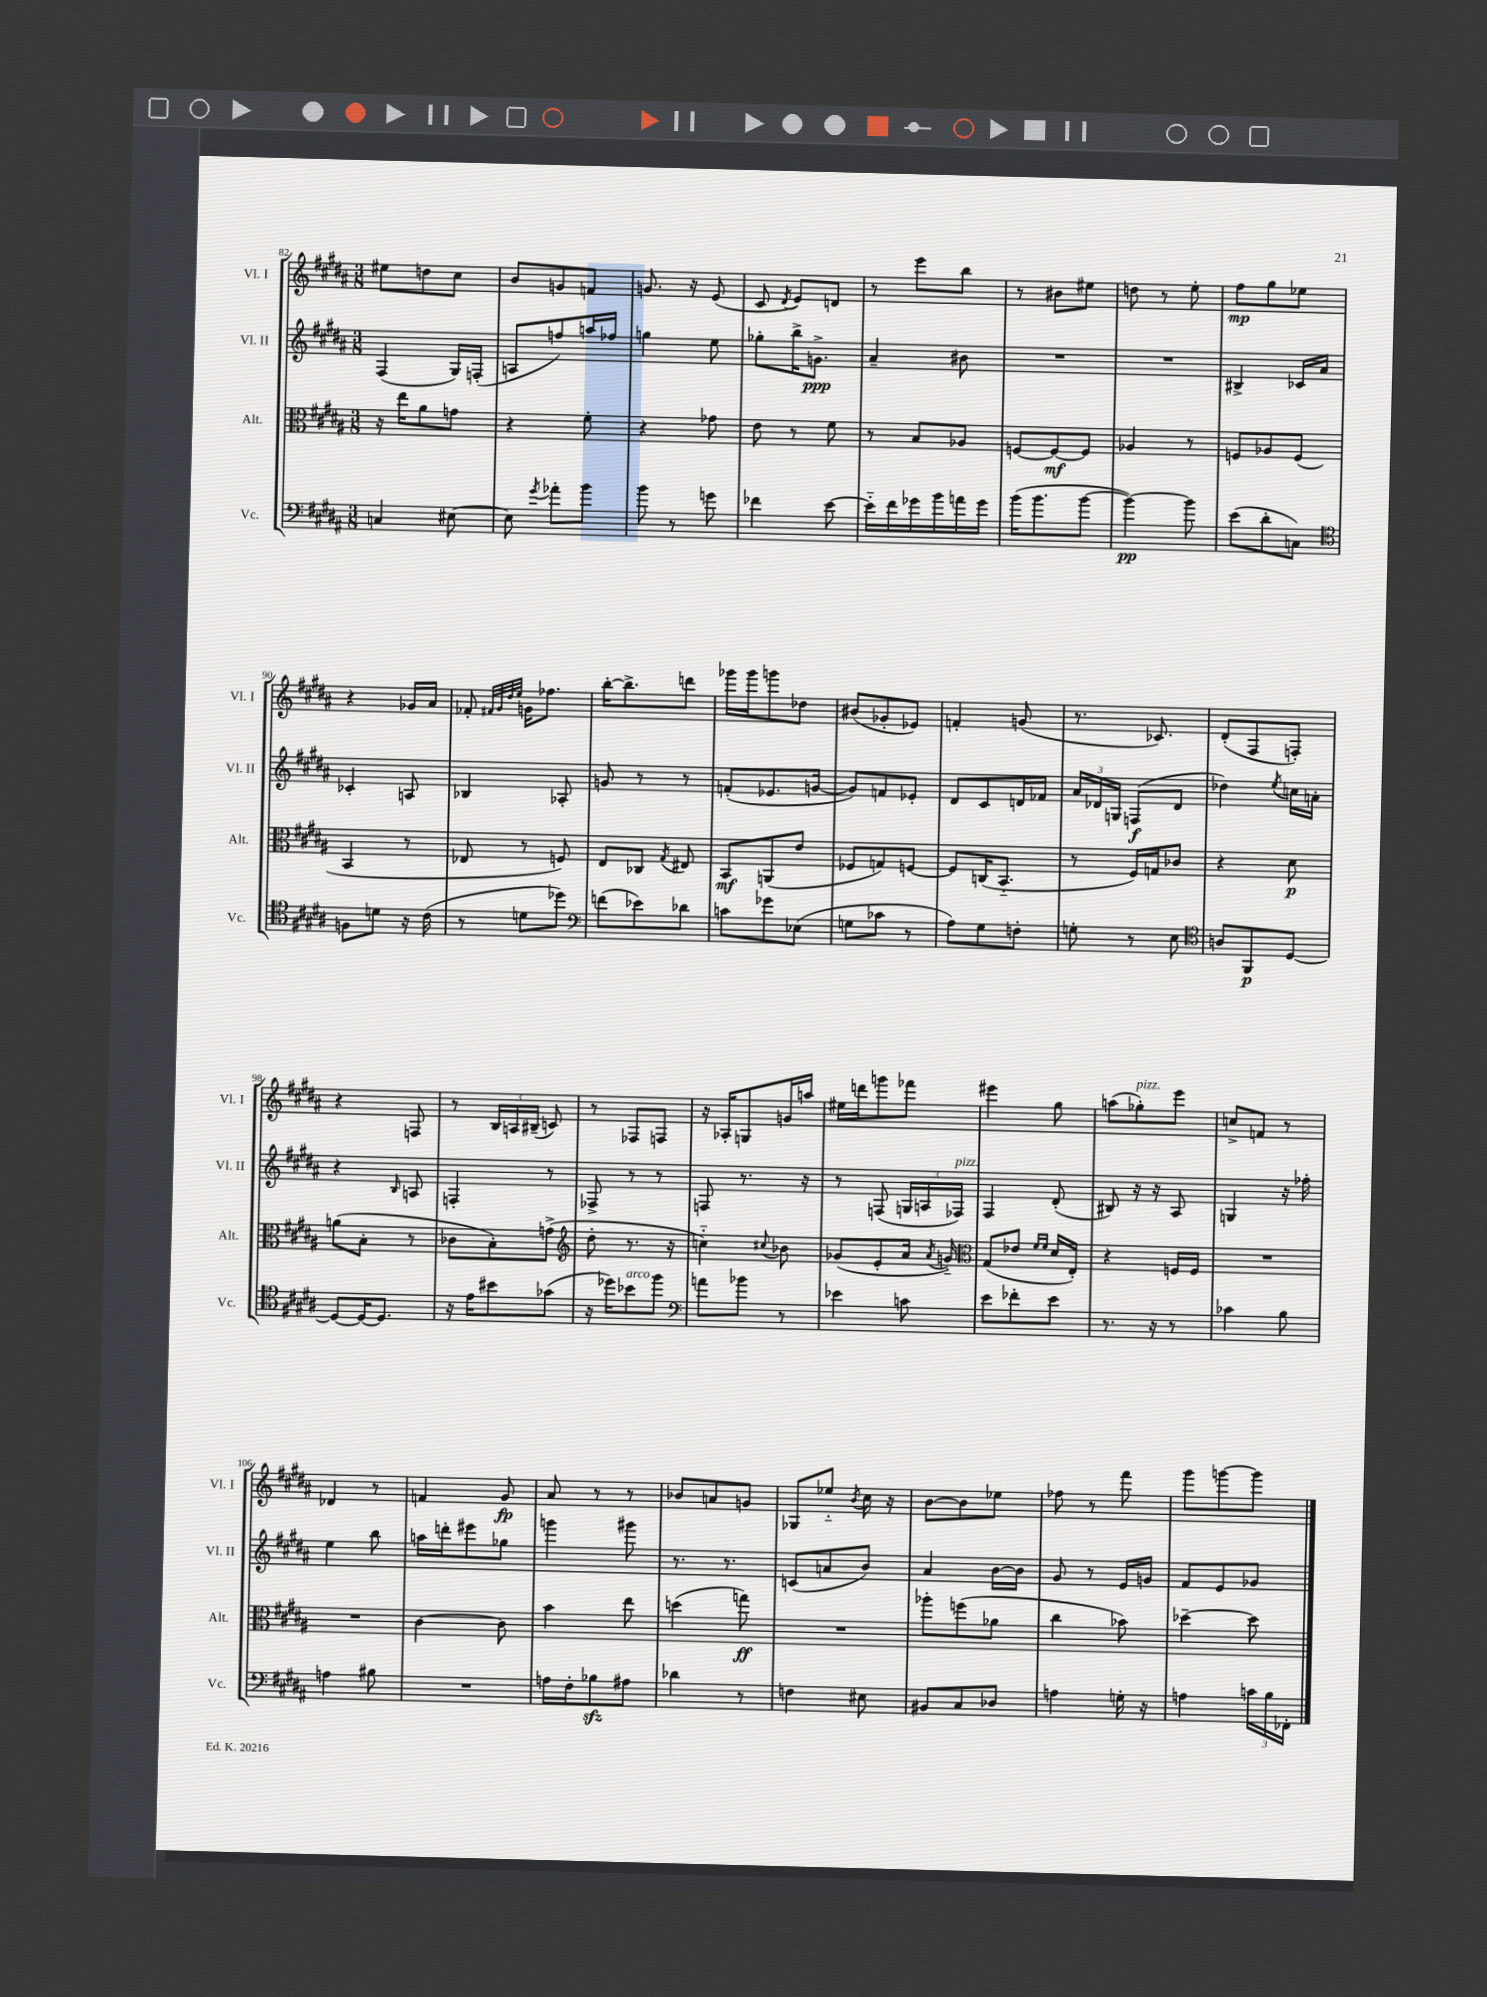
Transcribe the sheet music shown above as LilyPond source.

<<
\new StaffGroup <<
\new Staff = "s0" \with { instrumentName = "Vl. I" shortInstrumentName = "Vl. I" } {
    \clef treble \key b \major \numericTimeSignature \time 3/8
    \autoBeamOff eis''8[ d''8 cis''8] |
    b'8[ g'8 f'8] |
    g'8. r16 e'8( |
    cis'8 \acciaccatura { dis'8 } e'8[) d'8] |
    r8 e'''8[ b''8] |
    r8 bis'8[ eis''8] |
    d''8 r8 e''8-. |
    fis''8[\mp gis''8 ees''8] |
    r4 ges'16[ ais'16] |
    fes'8-. \grace { fis'32[ gis'32 dis''32 e''32] } g'16[ fes''8.] |
    b''16[~-. b''8.-> d'''8] |
    ges'''16[ ges'''16 g'''8 des''8] |
    bis'8[( ges'8-. ees'8]) |
    f'4-. g'8( |
    r8. ces'8.) |
    dis'8[-.( fis8 f8]-.) |
    r4 f8 |
    r8 \tuplet 3/2 { b16[ a16 bis16]--( } c'8) |
    r8 fes8[ f8] |
    r16 aes16[-. g8 g'16 a''16] |
    eis''16[ d'''16 g'''8 fes'''8] |
    eis'''4 gis''8 |
    a''8[( ges''8-.^\markup { \italic "pizz." }) e'''8] |
    c''8[-> f'8] r8 |
    des'4 r8 |
    f'4 gis'8\fp |
    ais'8 r8 r8 |
    bes'8[ a'8 g'8] |
    ges8[ ees''8]-_ \acciaccatura { b'8 } cis''16 r16 |
    b'8[~ b'8 ees''8] |
    fes''8 r8 fis'''8 |
    gis'''8[ g'''8~ g'''8] \bar "|." |
}
\new Staff = "s1" \with { instrumentName = "Vl. II" shortInstrumentName = "Vl. II" } {
    \clef treble \key b \major \numericTimeSignature \time 3/8
    \autoBeamOff fis4( gis16[) f16]-.( |
    a8[ f''8) a''16 fes''16] |
    g''4 e''8 |
    ges''8[-. b''16-> g'8.]->\ppp |
    ais'4-- bis'8 |
    R4. |
    R4. |
    bis4-> ces'16[ ais'16] |
    ces'4-. a8 |
    bes4 aes8-. |
    g'8 r8 r8 |
    f'8[-.( ees'8. g'16]~ |
    g'8[) f'8 ees'8]-. |
    dis'8[ cis'8 d'16 fes'16] |
    \tuplet 3/2 { ais'16[ des'16 g16] } f8[\f( des'8] |
    des''4) \acciaccatura { e''8 } c''16[ a'16]-. |
    r4 \grace { b16 } a8 |
    f4-. r8 |
    fes8-> r8 r8 |
    f8 r8. r16 |
    r8 f8( \tuplet 3/2 { g16[ a16 fes16]^\markup { \italic "pizz." }) } |
    fis4 dis'8-.( |
    bis8) r16 r16 ais8 |
    g4 r16 fes''16-. |
    e''4 b''8 |
    a''16[ d'''16-. eis'''8 ges''8] |
    g'''4 gis'''8 |
    r8. r8. |
    c'8[( a'8 b'8]) |
    ais'4 b'16[~ b'16] |
    gis'8 r8 e'16[ g'16] |
    fis'8[ e'8 ges'8] \bar "|." |
}
\new Staff = "s2" \with { instrumentName = "Alt." shortInstrumentName = "Alt." } {
    \clef alto \key b \major \numericTimeSignature \time 3/8
    \autoBeamOff r16 e''16[ ais'8 g'8] |
    r4 fis'8-. |
    r4 ges'8 |
    e'8 r8 fis'8 |
    r8 b8[ aes8] |
    f8[~ f8~\mf f8] |
    aes4 r8 |
    f8[ aes8 f8]( |
    b,4 r8 |
    ees8 r8 f8) |
    e8[ ces8] \acciaccatura { gis8 } eis8 |
    b,8[\mf a,8( e'8] |
    fes8[ g8) f8]~ |
    f8[ c16( b,8.]-_ |
    r8 fis16[) g16 ces'8] |
    r4 dis'8\p |
    a'8[( b8]-. r8 |
    ces'8[ b8-.) g'8]->( |
    \clef treble dis''8-. r8. r16 |
    c''4-_) \appoggiatura { cis''8 } bes'8 |
    ges'8[( e'8-. ais'16] \acciaccatura { ais'8 } g'16-_) |
    \clef alto gis8[( ees'8] \grace { fis'16[ fis'16] } dis'16[ e16]-.) |
    r4 f16[ f16] |
    R4. |
    R4. |
    cis'4~ cis'8 |
    b'4 e''8 |
    d''4( g''8\ff) |
    R4. |
    aes''8[-. f''8( aes'8] |
    cis''4 bes'8) |
    des''4~-- des''8 \bar "|." |
}
\new Staff = "s3" \with { instrumentName = "Vc." shortInstrumentName = "Vc." } {
    \clef bass \key b \major \numericTimeSignature \time 3/8
    \autoBeamOff c4 eis8~ |
    eis8 \acciaccatura { gis'8 } aes'8[-. b'8] |
    b'8 r8 g'8 |
    fes'4 e'8~ |
    e'16[-_ fis'16 ges'16 b'16 a'16 ges'16] |
    b'16[( b'8. b'8]~ |
    b'4~\pp) b'8 |
    e'8[( dis'8-. c8]) |
    \clef tenor f8[ d'8] r16 cis'16( |
    r8 d'8[ des''8]) |
    \clef bass f'8[( ees'8) des'8] |
    c'8[ ges'8 ees8]( |
    g8[ ces'8] r8 |
    ais8[) gis8 f8]-. |
    g8-. r8 e8 |
    \clef tenor a8[ fis,8\p dis8]~ |
    dis8[~ dis16~ dis8.] |
    r16 e'16[ bis'8 ges'8]( |
    r16 des''16[) bes'8^\markup { \italic "arco" } fis''8] |
    \clef bass a'8[ bes'8] r8 |
    ees'4 c'8 |
    e'8[ fes'8-. e'8] |
    r8. r16 r8 |
    ces'4 b8 |
    a4 bis8 |
    R4. |
    a16[ fis16-. bes8\sfz ais8] |
    des'4 r8 |
    f4 eis8 |
    bis,8[ cis8 des8] |
    a4 g16-. r16 |
    a4 \tuplet 3/2 { c'16[ b16 fes,16]-. } \bar "|." |
}
>>
>>
\layout { \context { \Score currentBarNumber = #82 } }
